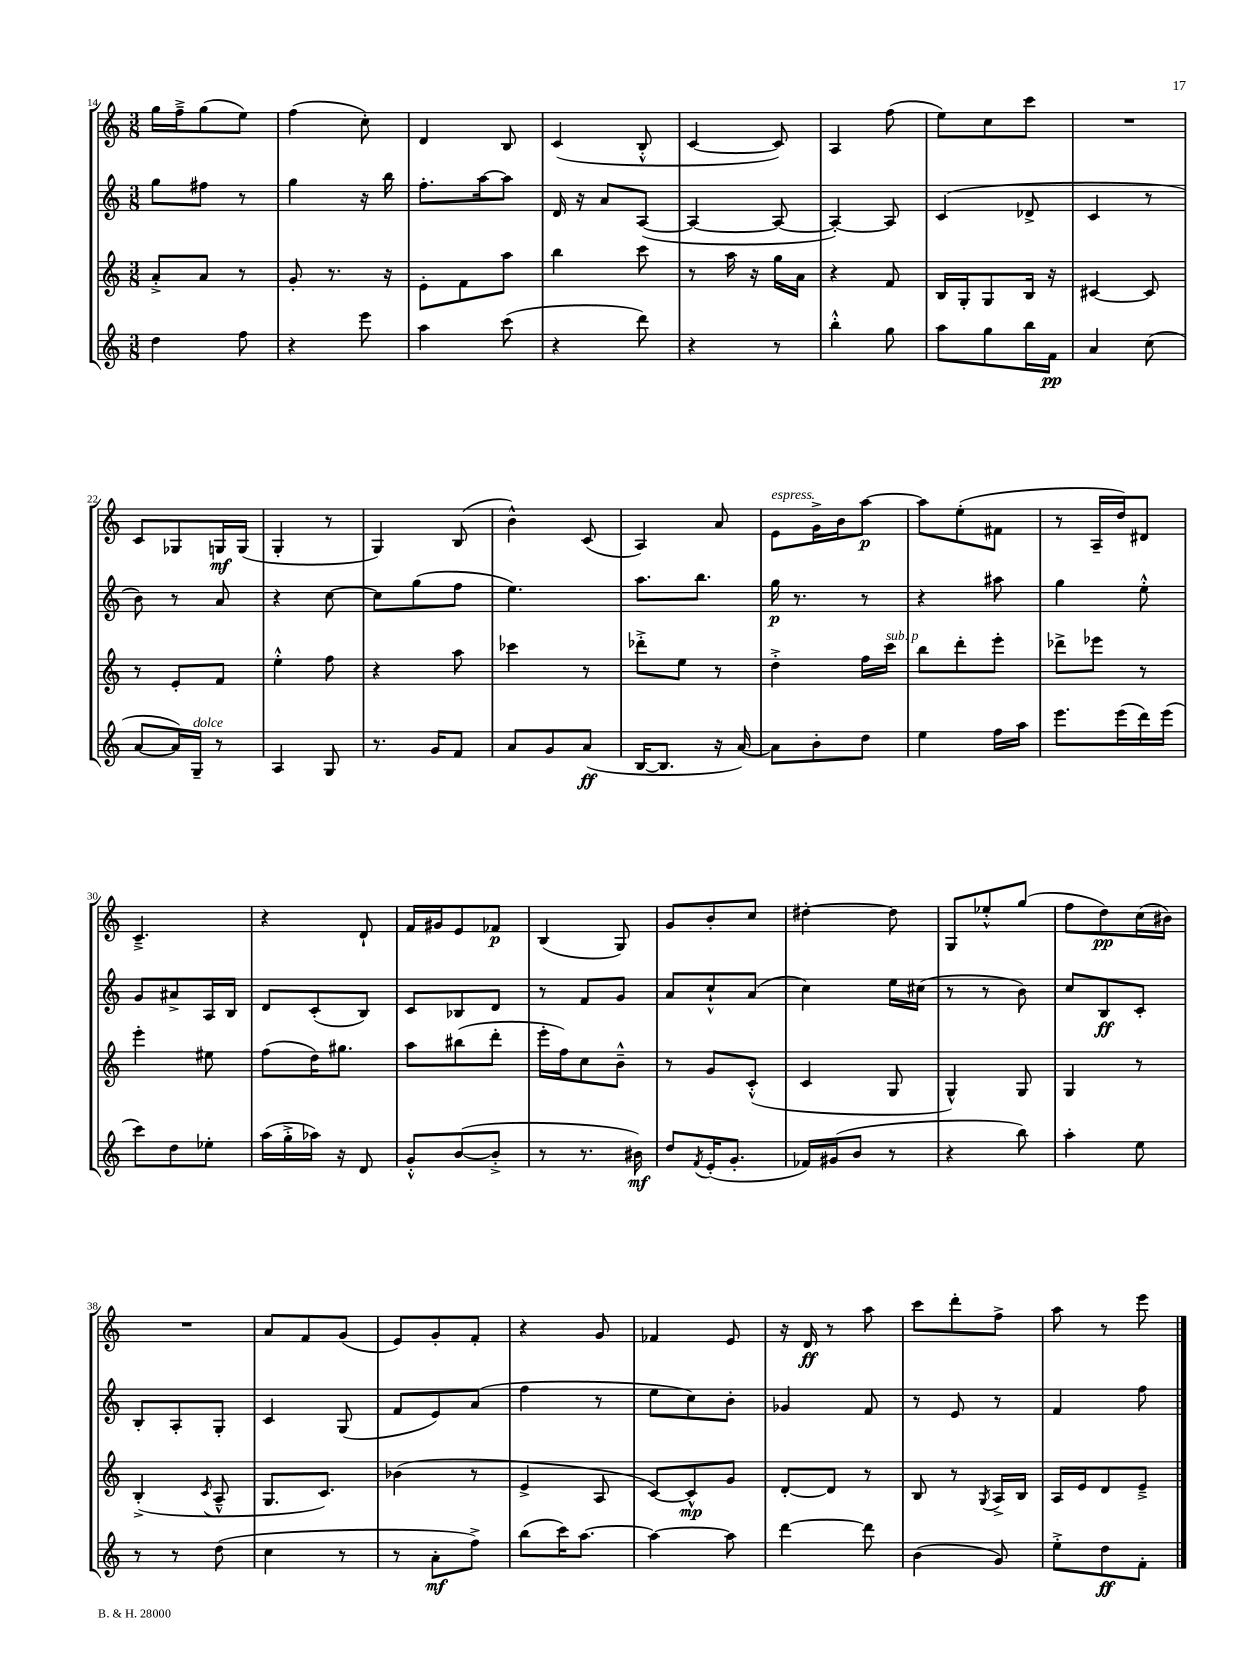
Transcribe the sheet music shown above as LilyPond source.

<<
\new StaffGroup <<
\new Staff = "s0" {
    \clef treble \key c \major \numericTimeSignature \time 3/8
    g''16 f''16---> g''8( e''8) |
    f''4( c''8-.) |
    d'4 b8 |
    c'4( b8-.-^ |
    c'4~ c'8) |
    a4 f''8( |
    e''8) c''8 c'''8 |
    R4. |
    c'8 ges8 g16\mf g16( |
    g4-. r8 |
    g4) b8( |
    b'4-^) c'8( |
    a4) a'8 |
    e'8^\markup { \italic "espress." } g'16-> b'16 a''8~\p |
    a''8 e''8-.( fis'8 |
    r8 a16-- d''16) dis'8 |
    c'4.---> |
    r4 d'8-! |
    f'16 gis'16 e'8 fes'8\p |
    b4( g8) |
    g'8 b'8-. c''8 |
    dis''4~-. dis''8 |
    g8 ees''8-.-^ g''8( |
    f''8 d''8\pp) c''16( bis'16) |
    R4. |
    a'8 f'8 g'8( |
    e'8) g'8-. f'8-. |
    r4 g'8 |
    fes'4 e'8 |
    r16 d'16\ff r8 a''8 |
    c'''8 d'''8-. f''8-> |
    a''8 r8 e'''8 \bar "|." |
}
\new Staff = "s1" {
    \clef treble \key c \major \numericTimeSignature \time 3/8
    g''8 fis''8 r8 |
    g''4 r16 b''16 |
    f''8.-. a''16~ a''8 |
    d'16 r16 a'8 a8~( |
    a4~ a8~ |
    a4~-.) a8 |
    c'4( des'8-> |
    c'4 r8 |
    b'8) r8 a'8 |
    r4 c''8~ |
    c''8 g''8( f''8 |
    e''4.) |
    a''8. b''8. |
    g''16\p r8. r8 |
    r4 ais''8 |
    g''4 e''8-.-^ |
    g'8 ais'8-> a16 b16 |
    d'8 c'8-.( b8) |
    c'8 bes8 d'8 |
    r8 f'8 g'8 |
    a'8 c''8-!-^ a'8( |
    c''4) e''16 cis''16( |
    r8 r8 b'8) |
    c''8 b8\ff c'8-. |
    b8-. a8-. g8-. |
    c'4 g8( |
    f'8 e'8) a'8( |
    f''4 r8 |
    e''8 c''8) b'8-. |
    ges'4 f'8 |
    r8 e'8 r8 |
    f'4 f''8 \bar "|." |
}
\new Staff = "s2" {
    \clef treble \key c \major \numericTimeSignature \time 3/8
    a'8-.-> a'8 r8 |
    g'8-. r8. r16 |
    e'8-. f'8 a''8 |
    b''4 c'''8 |
    r8 a''16 r16 g''16 a'16 |
    r4 f'8 |
    b16 g16-. g8 b16 r16 |
    cis'4~ cis'8 |
    r8 e'8-. f'8 |
    e''4-.-^ f''8 |
    r4 a''8 |
    ces'''4 r8 |
    des'''8-.-> e''8 r8 |
    d''4-.-> f''16 c'''16^\markup { \italic "sub. p" } |
    b''8 d'''8-. e'''8-. |
    des'''8-> ees'''8 r8 |
    e'''4-. eis''8 |
    f''8( d''16) gis''8. |
    a''8 bis''8( d'''8-. |
    e'''16-. f''16) c''8 b'8---^ |
    r8 g'8 c'8-.-^( |
    c'4 g8 |
    g4-^) g8 |
    g4 r8 |
    b4-.->( \acciaccatura { c'8 } a8---^ |
    g8. c'8.) |
    bes'4( r8 |
    e'4-> a8 |
    c'8~) c'8-^\mp g'8 |
    d'8~-. d'8 r8 |
    b8 r8 \acciaccatura { g8 } a16-> b16 |
    a16 e'16 d'8 e'8---> \bar "|." |
}
\new Staff = "s3" {
    \clef treble \key c \major \numericTimeSignature \time 3/8
    d''4 f''8 |
    r4 e'''8 |
    a''4 c'''8( |
    r4 d'''8) |
    r4 r8 |
    b''4-.-^ g''8 |
    a''8 g''8 b''16 f'16\pp |
    a'4 c''8( |
    a'8~ a'16) g16--^\markup { \italic "dolce" } r8 |
    a4 g8 |
    r8. g'16 f'8 |
    a'8 g'8 a'8\ff( |
    b16~ b8. r16 a'16~) |
    a'8 b'8-. d''8 |
    e''4 f''16 a''16 |
    e'''8. e'''16( d'''16) e'''16( |
    c'''8) d''8 ees''8-. |
    a''16( g''16-.-> aes''16) r16 d'8 |
    g'8-.-^ b'8~( b'8-.-> |
    r8 r8. bis'16\mf) |
    d''8 \acciaccatura { f'8 } e'16-.( g'8.-. |
    fes'16) gis'16( b'8 r8 |
    r4 b''8) |
    a''4-. e''8 |
    r8 r8 d''8( |
    c''4 r8 |
    r8 a'8-.\mf f''8->) |
    b''8( c'''16) a''8.~ |
    a''4~ a''8 |
    d'''4~ d'''8 |
    b'4( g'8) |
    e''8-.-> d''8\ff f'8-. \bar "|." |
}
>>
>>
\layout { \context { \Score currentBarNumber = #14 } }
